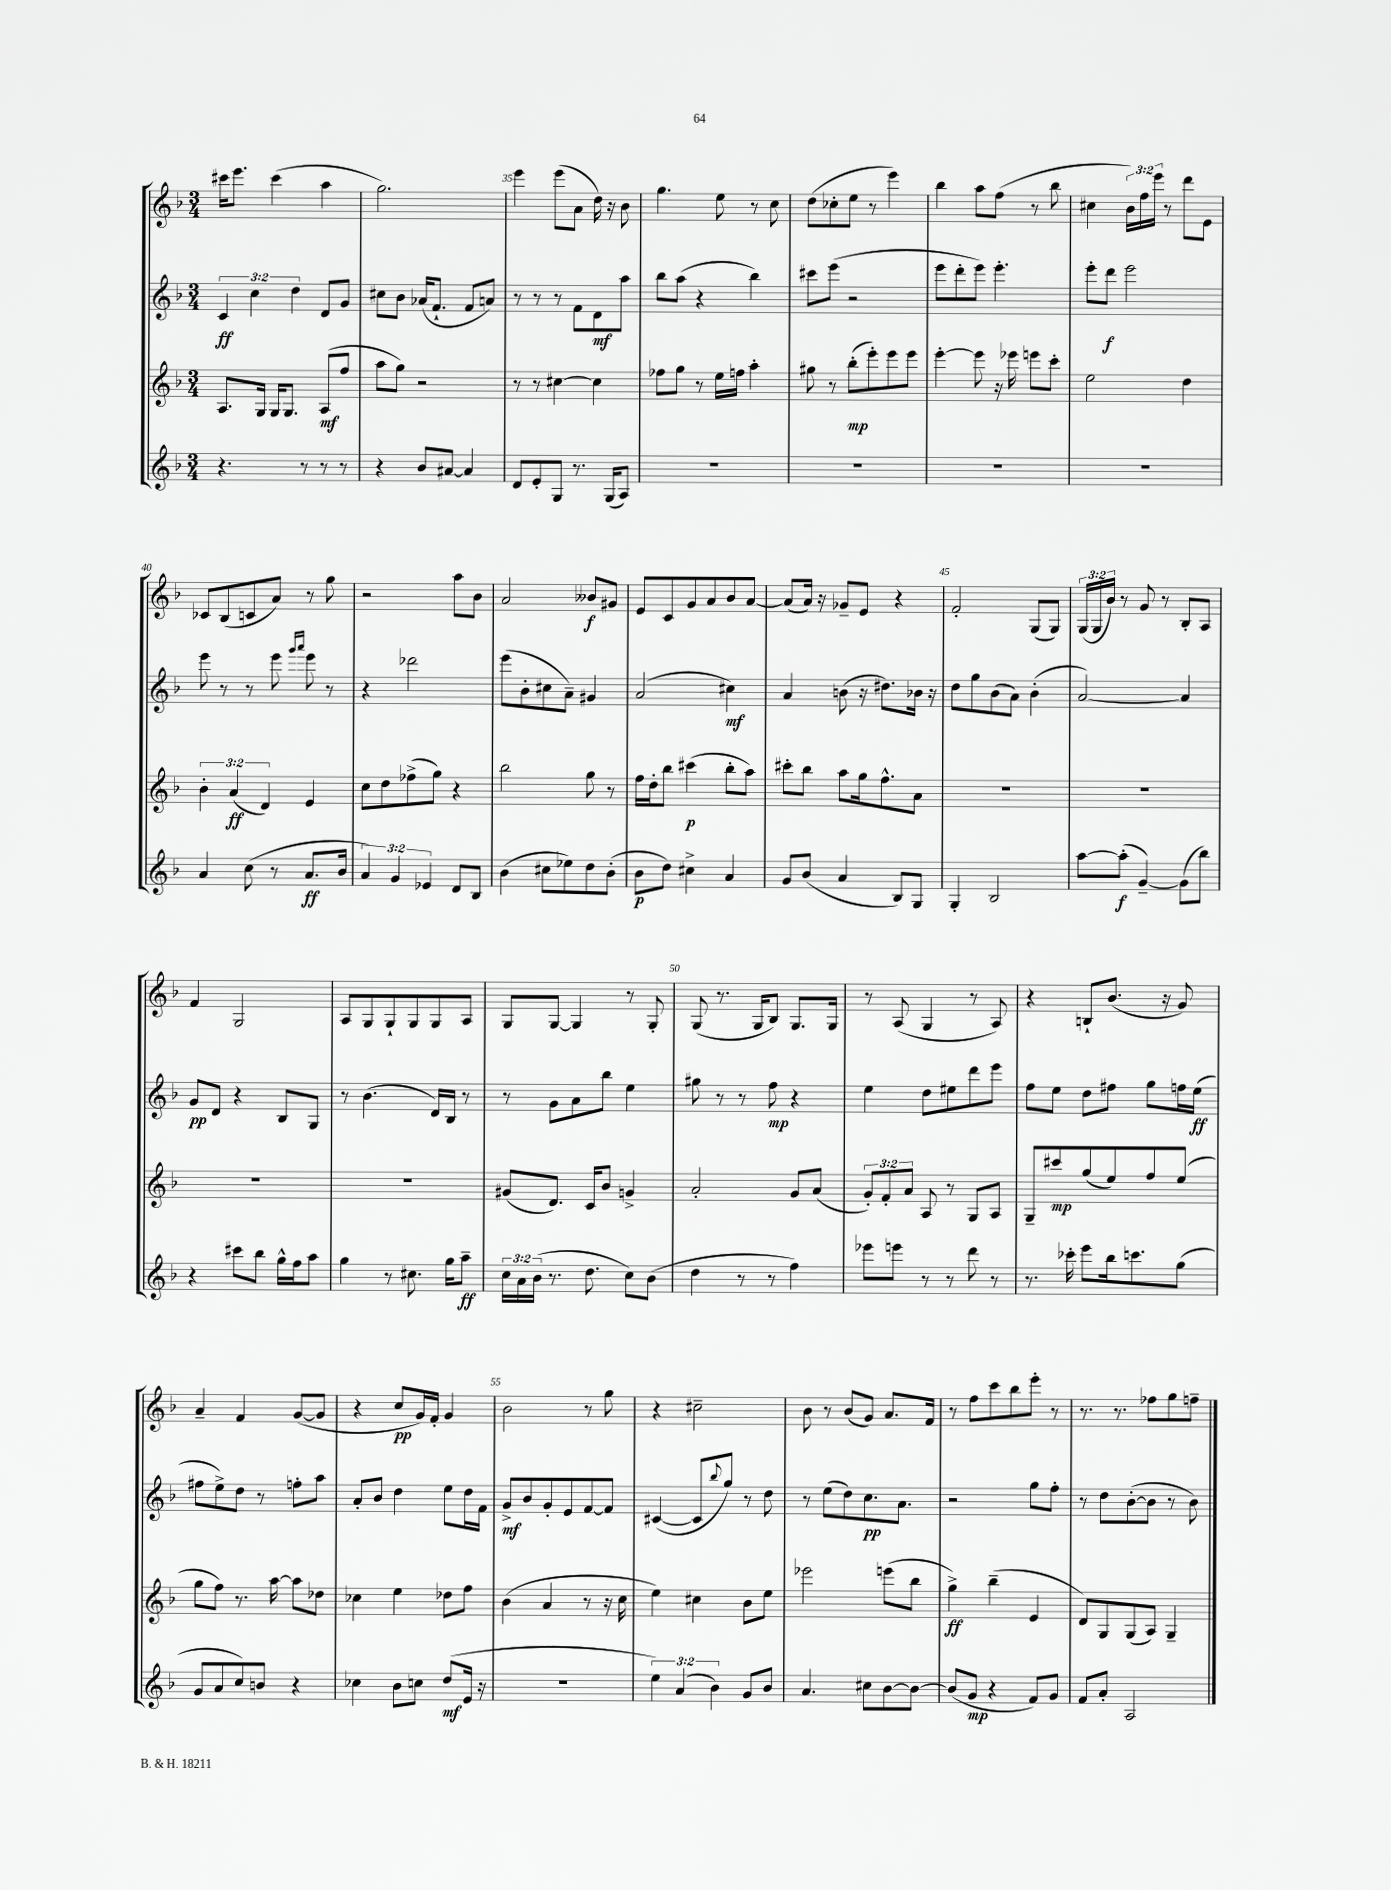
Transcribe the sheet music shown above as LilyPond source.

<<
\new StaffGroup <<
\new Staff = "s0" {
    \clef treble \key f \major \numericTimeSignature \time 3/4 \override Staff.TupletNumber.text = #tuplet-number::calc-fraction-text
    cis'''16 e'''8. cis'''4( a''4 |
    g''2.) |
    e'''4 e'''8( a'8 d''16) r16 bes'8 |
    g''4. e''8 r8 c''8 |
    d''8( ces''8-. e''8 r8 e'''4) |
    bes''4 a''8 f''8( r8 bes''8 |
    cis''4 \tuplet 3/2 { bes'16) f''16 e'''16 } r8 d'''8 e'8 |
    ces'8 bes8( c'8 a'8) r8 g''8 |
    r2 a''8 bes'8 |
    a'2 beses'8\f gis'8 |
    e'8 c'8 g'8 a'8 bes'8 a'8~ |
    a'8( a'16) r16 ges'8-- e'8 r4 |
    f'2-. g8( g8) |
    \tuplet 3/2 { g16( g16 bes'16) } r8 g'8 r8 bes8-. a8 |
    f'4 g2 |
    a8 g8 g8-! g8 g8 a8 |
    g8 g8~ g4 r8 g8-. |
    g8( r8. g16 bes8) g8. g16 |
    r8 a8( g4 r8 a8) |
    r4 b8-! bes'8.( r16 g'8) |
    a'4-- f'4 g'8~( g'8 |
    r4 c''8\pp g'16) f'16-. g'4 |
    bes'2 r8 g''8 |
    r4 cis''2-- |
    bes'8 r8 bes'8( g'8) a'8. f'16 |
    r8 f''8 c'''8 bes''8 e'''8-. r8 |
    r8. r8. fes''8 g''8 f''8-- \bar "|." |
}
\new Staff = "s1" {
    \clef treble \key f \major \numericTimeSignature \time 3/4 \override Staff.TupletNumber.text = #tuplet-number::calc-fraction-text
    \tuplet 3/2 { c'4\ff c''4 d''4 } d'8 g'8 |
    cis''8 bes'8 aes'16( f'8.-! f'8 a'8) |
    r8 r8 r8 f'8 d'8\mf a''8 |
    bes''8 a''8( r4 bes''4) |
    cis'''8 e'''8( r2 |
    e'''8 d'''8-. e'''8) e'''4.-. |
    e'''8-. d'''8\f e'''2 |
    e'''8 r8 r8 e'''8 \grace { g'''16 a'''16 } e'''8 r8 |
    r4 des'''2 |
    e'''8( bes'8-. cis''8 a'8--) gis'4 |
    a'2( cis''4\mf) |
    a'4 b'8( r16 dis''8.) bes'16 r16 |
    d''8 g''8 bes'8( a'8) bes'4-.( |
    a'2~) a'4 |
    g'8\pp d'8 r4 bes8 g8 |
    r8 bes'4.( d'16) bes16 r8 |
    r8 g'8 a'8 bes''8 e''4 |
    gis''8 r8 r8 f''8\mp r4 |
    e''4 d''8 eis''8 d'''8 e'''8 |
    f''8 e''8 d''8 fis''8 g''8 f''16 e''16\ff( |
    fis''8 e''8->) d''8 r8 f''8-. a''8 |
    a'8-. bes'8 d''4 e''8 d''16 f'16 |
    g'8->\mf bes'8 g'8-. e'8 f'8~ f'8 |
    cis'4~( cis'8 \appoggiatura { bes''8 } g''8) r8 d''8 |
    r8 e''8( d''8) c''8.\pp a'8. |
    r2 g''8 f''8-. |
    r8 d''8 bes'8~-.( bes'8 r8 bes'8) \bar "|." |
}
\new Staff = "s2" {
    \clef treble \key f \major \numericTimeSignature \time 3/4 \override Staff.TupletNumber.text = #tuplet-number::calc-fraction-text
    a8. g16 g16 g8. a8\mf( f''8 |
    a''8 g''8) r2 |
    r8 r8 cis''4~ cis''4 |
    fes''8 g''8 r8 e''16 f''16 a''4-. |
    gis''8 r8 bes''8-.\mp( e'''8-.) e'''8 e'''8 |
    e'''4~-. e'''8 r16 ees'''16 e'''8 c'''8-. |
    e''2 d''4 |
    \tuplet 3/2 { bes'4-. a'4\ff( d'4) } e'4 |
    c''8 d''8 fes''8->( g''8) r4 |
    bes''2 g''8 r8 |
    f''16 d''16-. bes''8 cis'''4\p( bes''8-. a''8) |
    cis'''8-. bes''8 a''8 g''16 f''8.-^ a'8 |
    R2. |
    R2. |
    R2. |
    R2. |
    gis'8( d'8.) c'16 bes'8 g'4-> |
    a'2-. g'8 a'8( |
    \tuplet 3/2 { g'8-.) f'8-. a'8 } a8 r8 g8 a8 |
    g8-- cis'''8\mp g''8( e''8) f''8 e''8( |
    g''8 f''8) r8. a''16~ a''8 des''8 |
    ces''4 e''4 des''8 f''8 |
    bes'4( a'4 r8 r16 c''16 |
    e''4) cis''4 bes'8 e''8 |
    ees'''2 e'''8( bes''8 |
    g''4->\ff) bes''4--( e'4 |
    d'8) g8 g8( a8) g4-- \bar "|." |
}
\new Staff = "s3" {
    \clef treble \key f \major \numericTimeSignature \time 3/4 \override Staff.TupletNumber.text = #tuplet-number::calc-fraction-text
    r4. r8 r8 r8 |
    r4 bes'8 ais'8~ ais'4 |
    d'8 e'8-. g8 r8. g16( a8) |
    R2. |
    R2. |
    R2. |
    R2. |
    a'4 c''8( r8 a'8.\ff bes'16 |
    \tuplet 3/2 { a'4) g'4 ees'4 } d'8 bes8 |
    bes'4( cis''8 ees''8) d''8 bes'8-.( |
    bes'8\p d''8) cis''4-> a'4 |
    g'8 bes'8( a'4 bes8) g8 |
    g4-. bes2 |
    a''8~ a''8-.\f( g'4~--) g'8( bes''8) |
    r4 cis'''8 bes''8 g''16-^ f''16 a''8 |
    g''4 r8 cis''8. g''16 a''8--\ff |
    \tuplet 3/2 { c''16 a'16 bes'16( } r8. d''8. c''8) bes'8( |
    d''4 r8 r8 f''4) |
    ees'''8 e'''8 r8 r8 d'''8 r8 |
    r8. ces'''16-. e'''8 bes''16 c'''8. g''8( |
    g'8 a'8 c''8) b'8 r4 |
    ces''4 bes'8 c''8 d''8\mf( e'16 r16 |
    R2. |
    \tuplet 3/2 { e''4) a'4( bes'4) } g'8 bes'8 |
    a'4. cis''8 bes'8~ bes'8~ |
    bes'8( g'8\mp r4 f'8) g'8 |
    f'8 a'8-. a2 \bar "|." |
}
>>
>>
\layout { \context { \Score currentBarNumber = #33 \override BarNumber.break-visibility = ##(#f #t #t) barNumberVisibility = #(every-nth-bar-number-visible 5) } }
